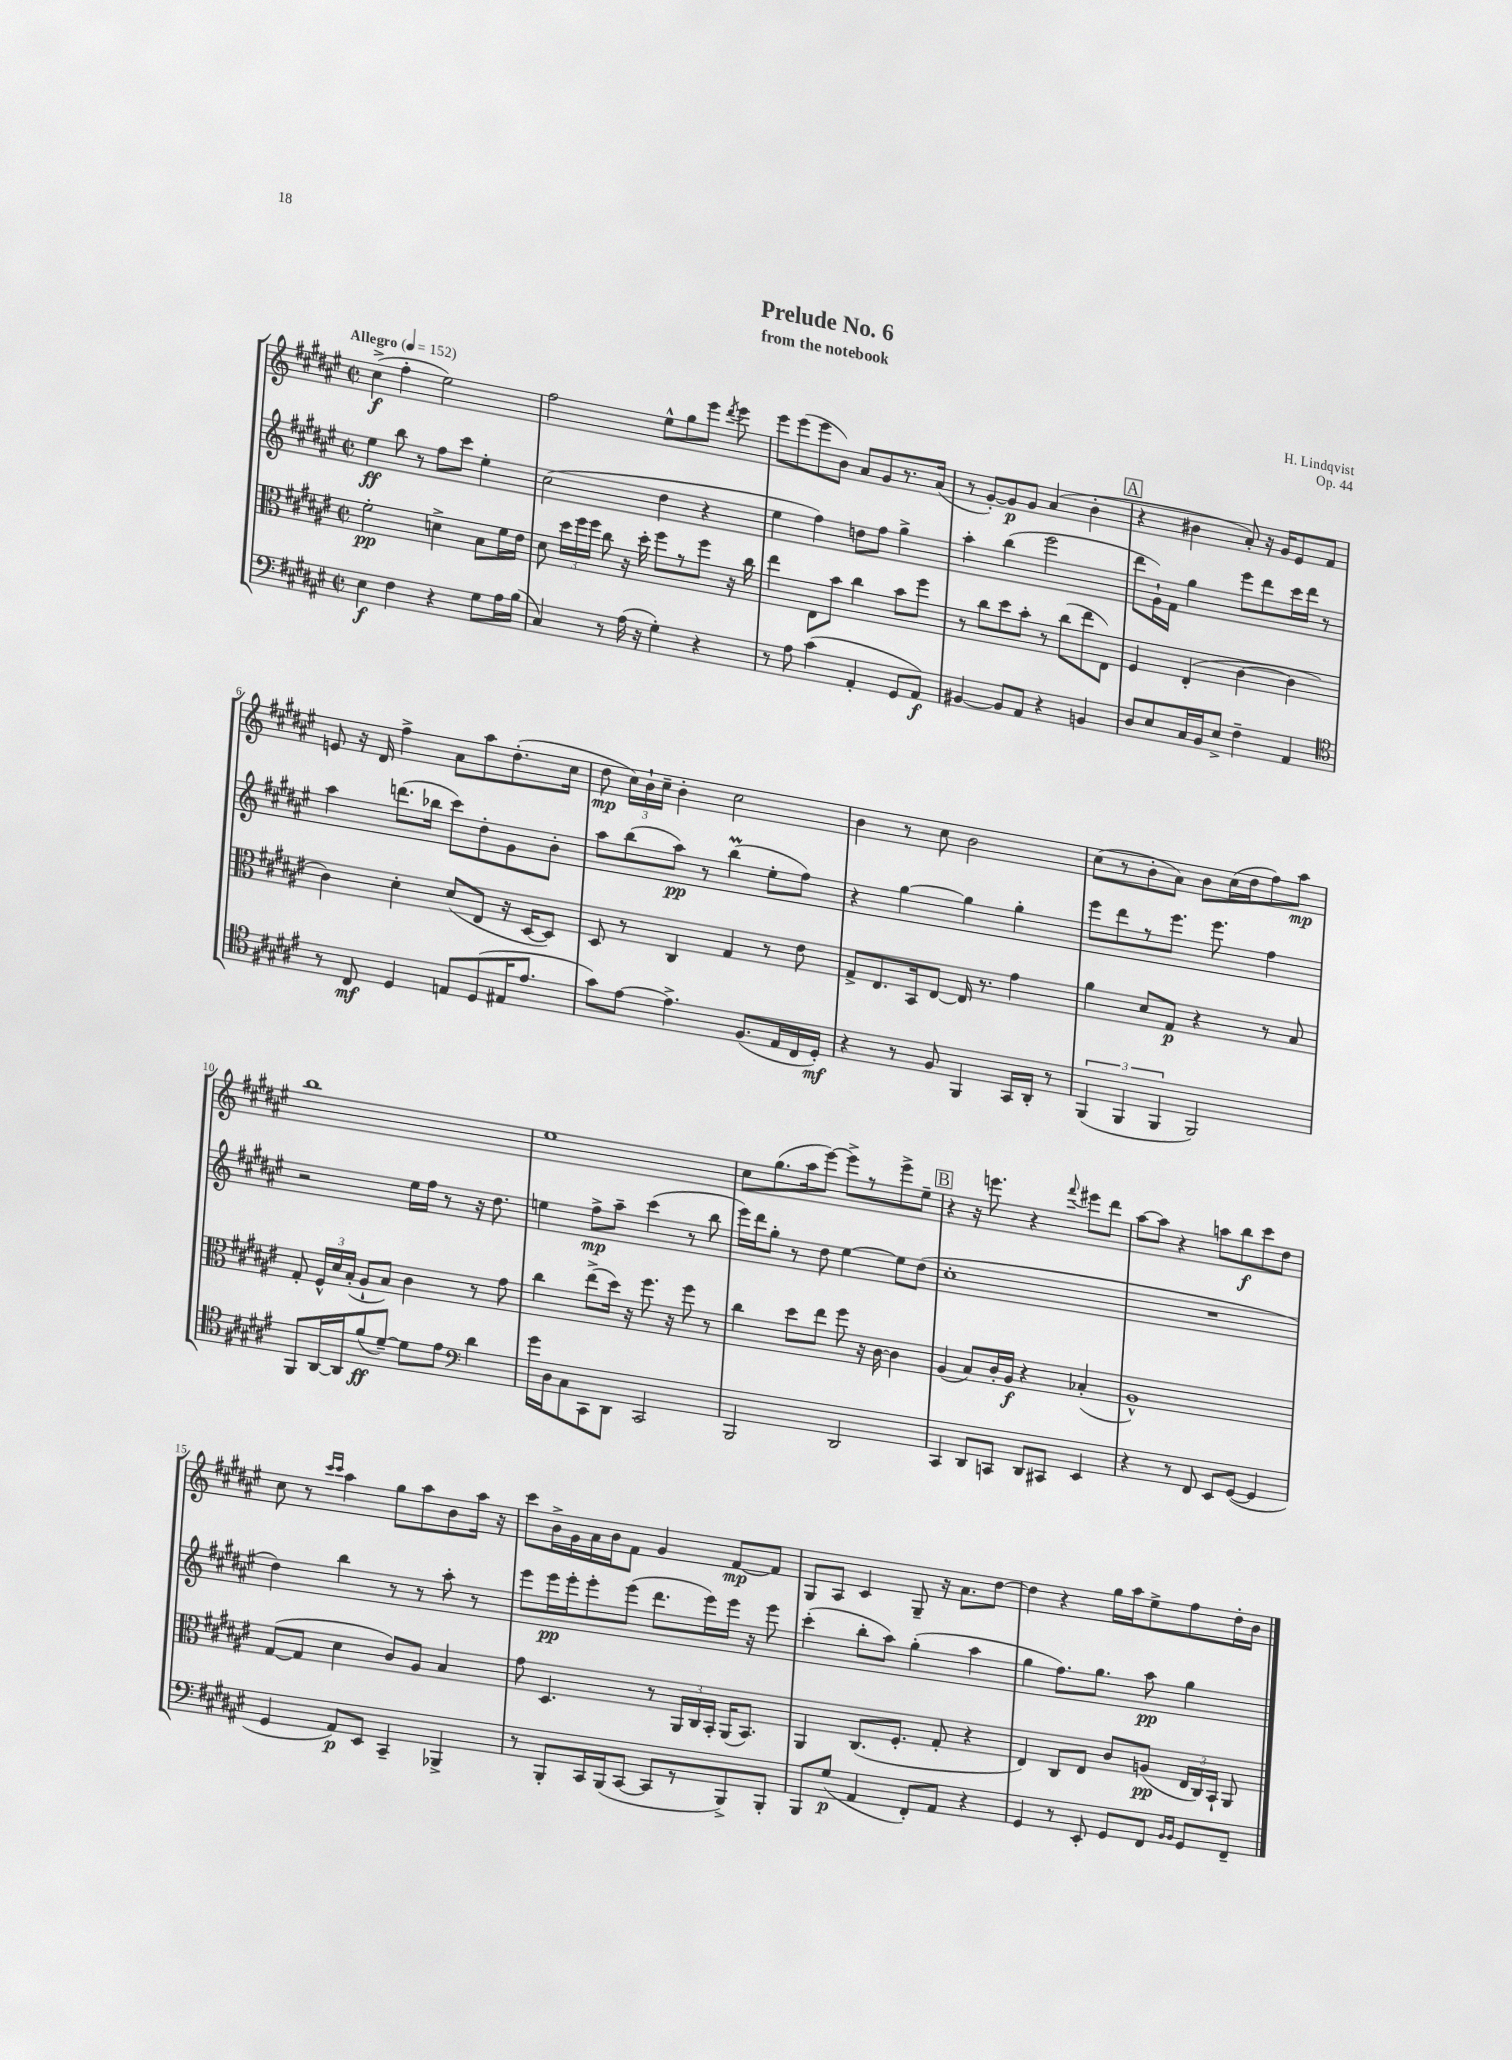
\header { title = "Prelude No. 6" composer = "H. Lindqvist" subtitle = "from the notebook" opus = "Op. 44" }
<<
\new StaffGroup <<
\new Staff = "s0" {
    \clef treble \key fis \major \defaultTimeSignature \time 2/2 \tempo "Allegro" 4 = 152
    \autoBeamOff cis''4->\f( fis''4-. eis''2) |
    fis''2 eis''8[-^ gis''8 eis'''8] \acciaccatura { dis'''8 } eis'''8 |
    eis'''8[ eis'''8( eis'''8 b'8]) ais'8[ gis'8 r8. ais'16]( |
    r8 gis'8[~-.) gis'8\p gis'8] ais'4( b'4-. |
    \mark \markup { \box "A" } r4 bis'4 ais'8-.) r16 gis'16[ eis'8 fis'8] |
    e'8 r16 dis'16 fis''4-> ais'8[ ais''8 dis''8.-.( cis''16] |
    dis''8\mp \tuplet 3/2 { cis''16[) b'16-! cis''16]-- } b'4-. cis''2 |
    b'4 r8 cis''8 b'2 |
    cis''8[( r8 b'8-. ais'8]) b'8[ cis''16( dis''16 fis''8) ais''8]\mp |
    b''1 |
    eis''1 |
    cis''8[ gis''8.( ais''16 eis'''8]~) eis'''8[-> r8 eis'''8-> eis''8]-- |
    \mark \markup { \box "B" } r4 r16 e'''8. r4 \appoggiatura { fis'''8 } eis'''8[ dis'''8] |
    ais''8[~ ais''8] r4 a''8[ b''8\f cis'''8 dis''8] |
    cis''8 r8 \grace { cis'''16[ cis'''16] } ais''4 gis''8[ ais''8 b'8 ais''16] r16 |
    cis'''8[ b'16-> gis'16 ais'16 b'16 fis'8] gis'4 fis'8[~\mp fis'8] |
    gis8[ ais8] cis'4 gis8-- r16 ais'8.[ dis''8]~ |
    dis''4 r4 gis''16[ ais''16 eis''8-> fis''8 dis''16-. b'16] \bar "|." |
}
\new Staff = "s1" {
    \clef treble \key fis \major \defaultTimeSignature \time 2/2
    \autoBeamOff eis''4\ff b''8 r8 fis''8[ cis'''8] eis''4-. |
    cis''2( dis''4 r4 |
    eis''4 fis''4) d''8[ fis''8] gis''4-> |
    ais''4-. b''4( eis'''2 |
    \mark \markup { \box "A" } dis'''8[ gis'16-!) fis'16] gis''4 eis'''8[ dis'''8 cis'''16 dis'''16] r8 |
    ais''4 d'''8.[( bes''16] cis'''8[) dis''8-. gis'8 b'8]-. |
    ais''8[ b''8( ais''8]\pp) r8 b''4\prall( eis''8[-. fis''8]) |
    r4 gis''4~ gis''4 gis''4-. |
    eis'''8[ dis'''8 r8 eis'''8.] eis'''8. fis''4 |
    r2 eis''16[ fis''16] r8 r16 dis''8. |
    e''4 fis''8[->\mp ais''8]-- cis'''4( r8 b''8 |
    eis'''16[) dis'''16 gis''8]-. r8 dis''8 eis''4~ eis''8[ dis''8]( |
    \mark \markup { \box "B" } cis''1-. |
    R1 |
    dis''4) b''4 r8 r8 ais''8-. r8 |
    eis'''8[ eis'''16\pp eis'''16-. eis'''8-. eis'''8]( dis'''8.[ eis'''16) eis'''16] r16 eis'''8 |
    cis'''4-.( b''8[-. ais''8]) gis''4-.( ais''4 |
    gis''4 fis''8.[) gis''8.] ais''8\pp gis''4 \bar "|." |
}
\new Staff = "s2" {
    \clef alto \key fis \major \defaultTimeSignature \time 2/2
    \autoBeamOff fis'2-.\pp d'4-> b8[ fis'16 eis'16] |
    dis'8 \tuplet 3/2 { dis''16[ fis''16 fis''16] } cis''8 r16 dis''16-. fis''8[ r8 fis''8] r16 cis''16 |
    eis''4 eis8[ b'8] cis''4 b'8[ fis''8] |
    r8 cis''8[ dis''8 b'8]-. r8 cis''8[( eis''8 eis8]) |
    \mark \markup { \box "A" } fis4 eis4-.( cis'4~ cis'4 |
    cis'4) dis'4-. dis'8[( eis8] r16 dis16[~ dis8]) |
    dis8 r8 cis4 gis4 r8 eis'8 |
    gis8[-> eis8. b,16 eis8]~ eis16 r8. gis'4 |
    ais'4 dis'8[ gis8]\p r4 r8 b8 |
    gis8-. \tuplet 3/2 { fis16[-^ dis'16 b16]-.( } ais8[-! b8]) cis'4 r8 gis'8 |
    cis''4 eis''8[->( dis''16]) r16 fis''8. r16 fis''8 r8 |
    cis''4 dis''8[ eis''8] fis''8 r16 cis'16~ cis'4 |
    \mark \markup { \box "B" } ais4( b8[) cis'16-. ais16]\f r4 bes4-.( |
    ais1-^) |
    gis8[~( gis8] dis'4 cis'8[) ais8] b4 |
    gis'8 dis4. r8 \tuplet 3/2 { ais,16[ cis16 b,16]-. } ais,16[( b,8.]) |
    ais,4 cis8.[( fis8.]-. gis8-. r4 |
    eis4) cis8[ eis8] cis'8[ a8]\pp( \tuplet 3/2 { eis16[ cis16) b,16]-! } ais,8 \bar "|." |
}
\new Staff = "s3" {
    \clef bass \key fis \major \defaultTimeSignature \time 2/2
    \autoBeamOff eis4\f fis4 r4 gis8[ ais16 b16]( |
    cis4) r8 ais16( r16 gis4-.) r4 |
    r8 ais8 cis'4( ais,4-. gis,8[ ais,8]\f) |
    bis,4~ bis,8[ ais,8] r4 b,4 |
    \mark \markup { \box "A" } dis8[ eis8 cis16 b,16 eis8]-> fis4-- ais,4 |
    \clef tenor r8 cis8\mf dis4 e8[ dis8( eis16 eis'8.] |
    gis'8[) eis'8]~ eis'4.-> fis8.[( eis16 cis16 dis16]-.\mf) |
    r4 r8 fis8 fis,4 gis,16[ ais,16]-. r8 |
    \tuplet 3/2 { fis,4( fis,4 fis,4 } fis,2) |
    fis,8[ ais,16~ ais,16 fis'8\ff( dis'8]~--) dis'8[ eis'8] \clef bass dis'4 |
    gis'16[ dis16 cis8 cis,8 dis,8] cis,2 |
    b,,2 dis,2 |
    \mark \markup { \box "B" } cis,4 dis,8[ c,8] dis,8[ cis,8] eis,4 |
    r4 r8 fis,8 eis,8[ gis,8]~( gis,4 |
    gis,4 ais,8[\p) eis,8] cis,4-- bes,,4-> |
    r8 b,,8[-. cis,16 b,,16( cis,8]~ cis,8[ r8 b,,8->) b,,8]-. |
    b,,8[ gis8]\p( ais,4 fis,8[-.) ais,8] r4 |
    gis,4 r8 eis,8-. gis,8[ fis,8] \grace { b,16[ b,16] } gis,8[ fis,8]-- \bar "|." |
}
>>
>>
